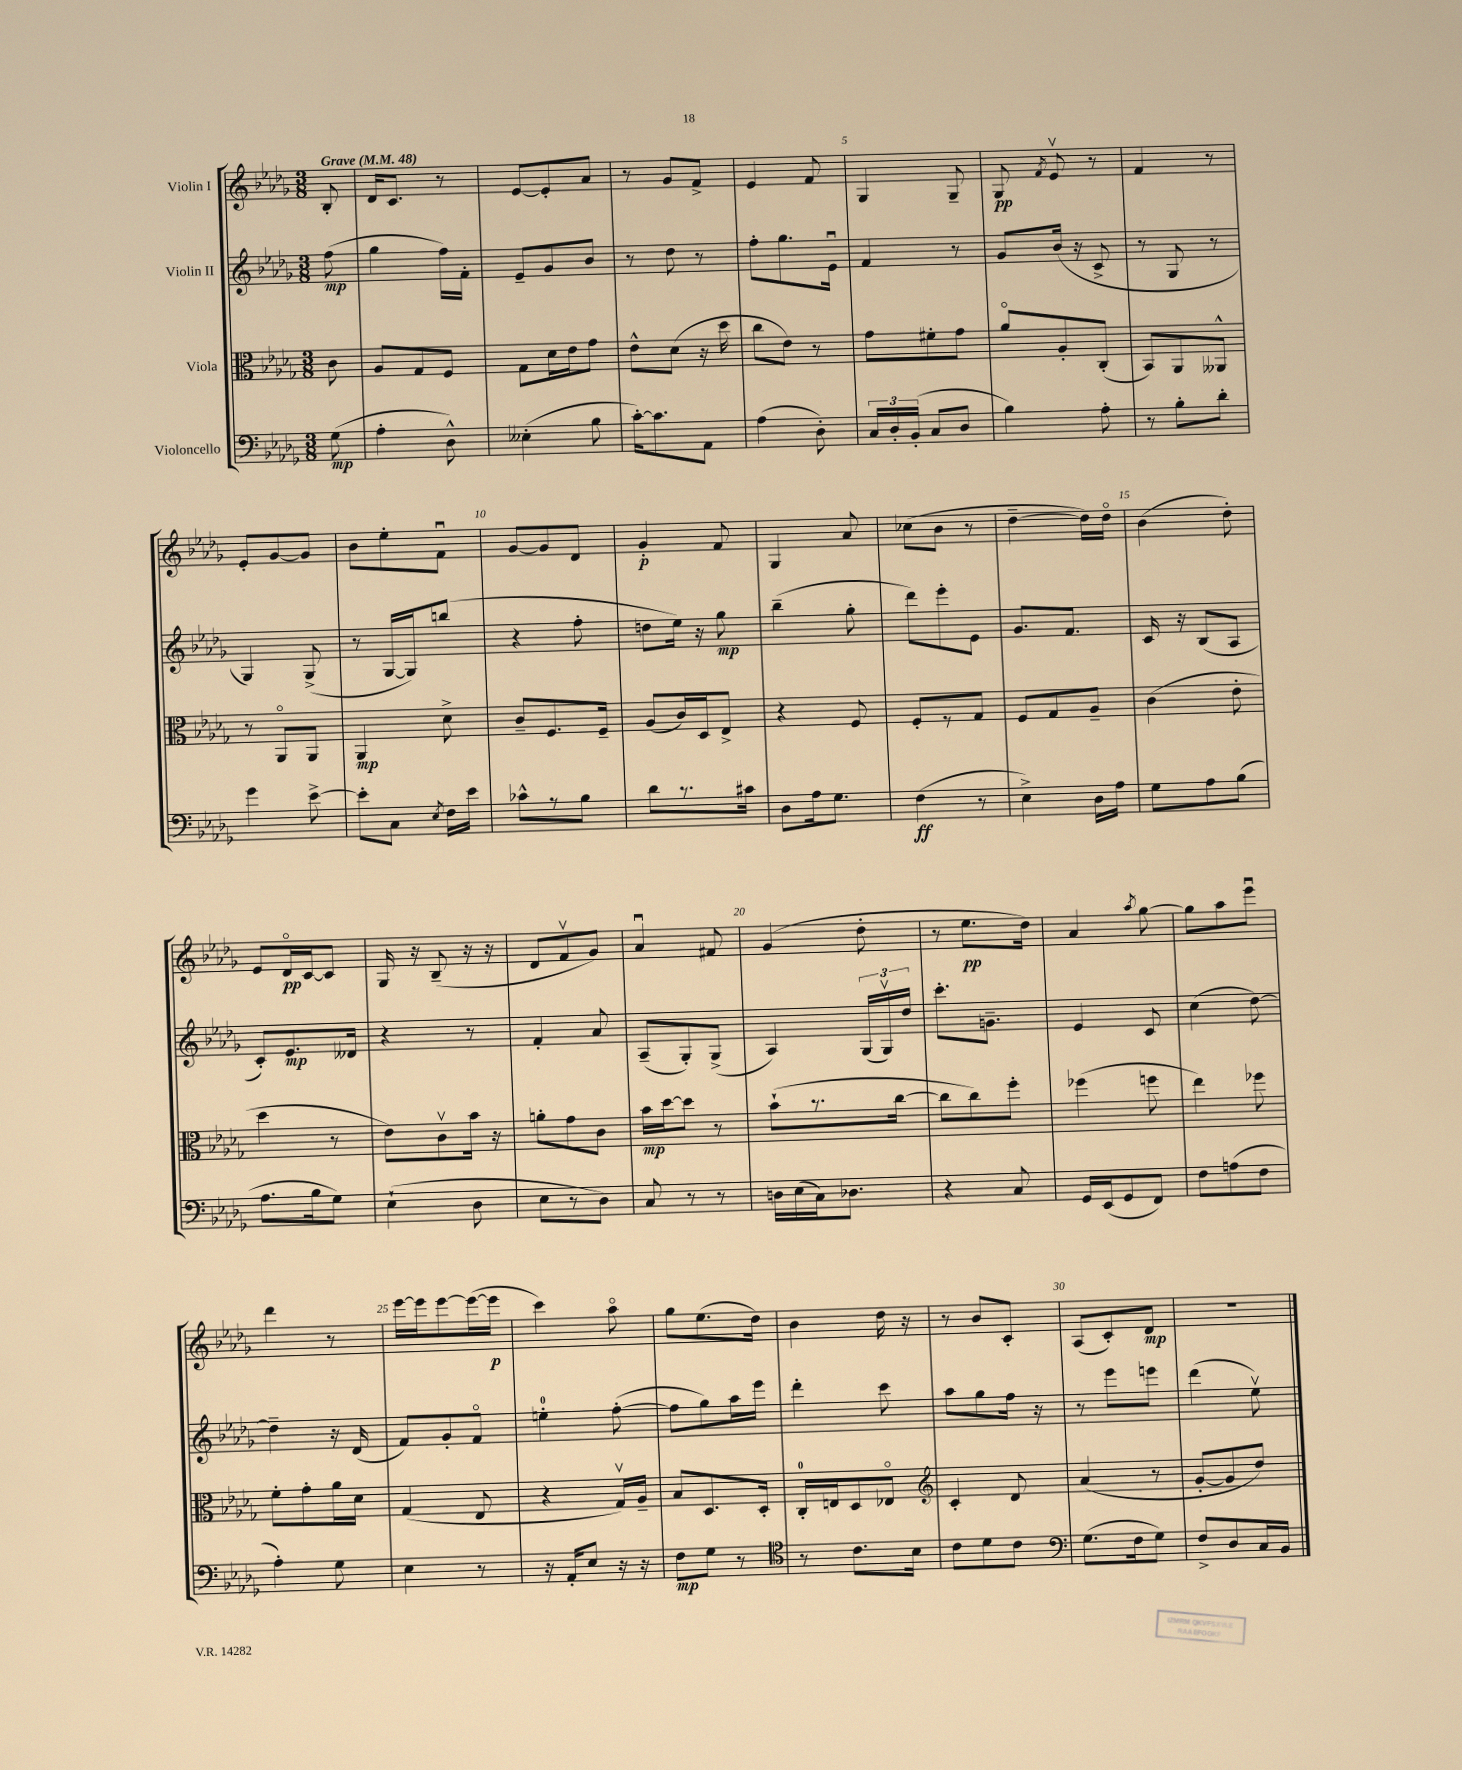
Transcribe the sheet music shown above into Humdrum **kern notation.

**kern	**kern	**kern	**kern
*staff4	*staff3	*staff2	*staff1
*clefF4	*clefC3	*clefG2	*clefG2
*k[b-e-a-d-g-]	*k[b-e-a-d-g-]	*k[b-e-a-d-g-]	*k[b-e-a-d-g-]
*M3/8	*M3/8	*M3/8	*M3/8
*MM48	*MM48	*MM48	*MM48
(8G-\	8c\	(8ff\	8B-'/
=	=	=	=
4A-'\	8A-/L	4gg-\	16d-/LK
.	.	.	8.c/J
.	8G-/	.	.
8D-^^\)	8F/J	16ff\LL)	8r
.	.	16f'\JJ	.
=	=	=	=
(4E--'\	8G-\L	8e-~/L	[8e-/L
.	16d-\L	8g-/	8e-'/]
.	16e-\J	.	.
8B-\	8g-\J	8b-/J	8a-/J
=	=	=	=
[16c'\LK)	8e-^^\L	8r	8r
8.c\]	.	.	.
.	(8d-\J	8dd-\	8g-/L
8AA-\J	16r	8r	8f^/J
.	16dd-\	.	.
=	=	=	=
(4A-\	8cc\L	8ff'\L	4e-/
.	8e-\J)	8.gg-\	.
8D-'\)	8r	.	8f/
.	.	16e-u\Jk	.
=	=	=	=
24C/LL	8g-\L	4f/	4G-/
24D-'/	.	.	.
(24BB-'/JJ	.	.	.
8C/L	8f#'\	.	.
8D-/J	8g-\J	8r	8G-~/
=	=	=	=
4B-\)	8a-o/L	8g-/L	8G-/
.	.	.	8qf/
.	8A-'/	(16b-/Jk	8e-v/
.	.	16r	.
8A-'\	(8C'/J	8c^/	8r
=	=	=	=
8r	8BB-/L)	8r	4f/
8B-'\L	8AA-/	8G-/	.
8d-'\J	8AA--^^/J	8r	8r
=	=	=	=
4g-\	8r	4G-/)	8e-'/L
.	8AA-o/L	.	[8g-/
[8e-^\	8AA-/J	(8G-^/	8g-/]J
=	=	=	=
8e-'\]L	4AA-/	8r	8b-\L
8C\J	.	[16G-/LL	8ee-'\
.	.	16G-/]J)	.
8qE-/	.	.	.
16F\LL	8d-^\	(8bb/J	8fu\J
16e-\JJ	.	.	.
=	=	=	=
8c-^^\L	8c~/L	4r	[8g-/L
8r	8.F/	.	8g-/]
8B-\J	.	8ff'\	8d-/J
.	16F~/Jk	.	.
=	=	=	=
8d-\L	(8A-/L	8dd\L	4g-'/
8.r	16c/L)	16ee-\Jk)	.
.	16D-/J	16r	.
.	8E-^/J	8gg-\	8f/
16c#\Jk	.	.	.
=	=	=	=
8D-\L	4r	(4bb-~\	4G-/
16A-\k	.	.	.
8.G-\J	.	.	.
.	8F/	8gg-'\	8a-/
=	=	=	=
(4F\	8F'/L	8ddd-\L)	(8cc-\L
.	8r	8eee-'\	8b-\J
8r	8G-/J	8e-\J	8r
=	=	=	=
4E-^\)	8F/L	8.g-/L	[4dd-~\
.	8G-/	.	.
.	.	8.f/J	.
16D-\LL	8A-~/J	.	16dd-\]LL)
16A-\JJ	.	.	16dd-o\JJ
=	=	=	=
8G-\L	(4c\	16c/	(4b-\
.	.	16r	.
8A-\	.	(8B-/L	.
(8B-\J	8e-'\	8A-/J	8dd-'\)
=	=	=	=
8.A-\L	4dd-\	8c'/L)	8e-/L
.	.	8.e-/	16d-o/L
16B-\k	.	.	[16c/J
8G-\J)	8r	.	8c/]J
.	.	16d--/Jk	.
=	=	=	=
(4E-`\	8e-\L)	4r	16G-/
.	.	.	16r
.	8cv\	.	(8B-~/
8D-\	16b-\Jk	8r	16r
.	16r	.	16r
=	=	=	=
8E-\L	8a'\L	4f'/	8d-/L
8r	8g-\	.	8fv/
8D-\J)	8c\J	8a-/	8g-/J)
=	=	=	=
8C/	16b-\LL	(8A-~/L	4a-u/
.	[16dd-\J	.	.
8r	8dd-\]J	8G-'/)	.
8r	8r	(8G-^/J	8f#/
=	=	=	=
16D\LL	(8b-`\L	4A-/)	(4g-/
(16E-\	.	.	.
16C\J)	8.r	.	.
8.D-\J	.	.	.
.	.	(24G-/LL	8dd-'\
.	.	24G-v/)	.
.	[16cc\Jk	.	.
.	.	24dd-/JJ	.
=	=	=	=
4r	8cc\]L	8.ccc'\L	8r
.	8cc\)	.	8.ee-\L
.	.	8.g~\J	.
8C/	8ff'\J	.	.
.	.	.	16dd-\Jk)
=	=	=	=
16GG-/LL	(4ff-\	4e-/	4a-/
(16EE-/J	.	.	.
8GG-/	.	.	.
.	.	.	8qaa-/
8FF/J)	8ff\	8c/	[8gg-\
=	=	=	=
8F\L	4ee-\)	(4cc\	8gg-\]L
(8A\	.	.	8aa-\
8F\J	8ff-\	[8dd-\)	8eee-u\J
=	=	=	=
4A-'\)	8f'\L	4dd-~\]	4ddd-\
.	8g-'\	.	.
8G-\	16a-\L	16r	8r
.	16d-\JJ	(16d-/	.
=	=	=	=
4E-\	(4G-/	8f/L)	[16eee-\LL
.	.	.	16eee-\]J
.	.	8g-'/	[8eee-\
8r	8E-/	8fo/J	(16eee-\_L
.	.	.	16eee-\]JJ
=	=	=	=
16r	4r	4ee'\	4ccc\)
16AA-'/LK	.	.	.
8E-/J	.	.	.
16r	16G-v/LL)	([8ff'\	8aa-o\
16r	16A-~/JJ	.	.
=	=	=	=
8F\L	8B-/L	8ff\]L	8gg-\L
8G-\J	8.D-/	8gg-\)	(8.ee-\
8r	.	16aa-\L	.
.	16D-'/Jk	16eee-\JJ	16dd-\Jk)
=	=	=	=
*clefC4	*	*	*
8r	16C'/LL	4ddd-'\	4b-\
.	16E/J	.	.
8.c\L	8D-/	.	.
.	8E-o/J	8ccc\	16dd-\
16B-\Jk	.	.	16r
=	=	=	=
*	*clefG2	*	*
8c\L	4c'/	8aa-\L	8r
8d-\	.	8gg-\	8b-/L
8c\J	8d-/	16ff\Jk	8c'/J
.	.	16r	.
=	=	=	=
*clefF4	*	*	*
(8.G-\L	(4a-/	8r	(8A-/L
.	.	8eee-\L	8c'/)
16F\k	.	.	.
8G-\J)	8r	8eee\J	8d-/J
=	=	=	=
8F^/L	[8g-'/L	(4ddd-\	4.r
8D-/	8g-/]	.	.
16C/L	8dd-/J)	8ee-v\)	.
16BB-/JJ	.	.	.
==	==	==	==
*-	*-	*-	*-
